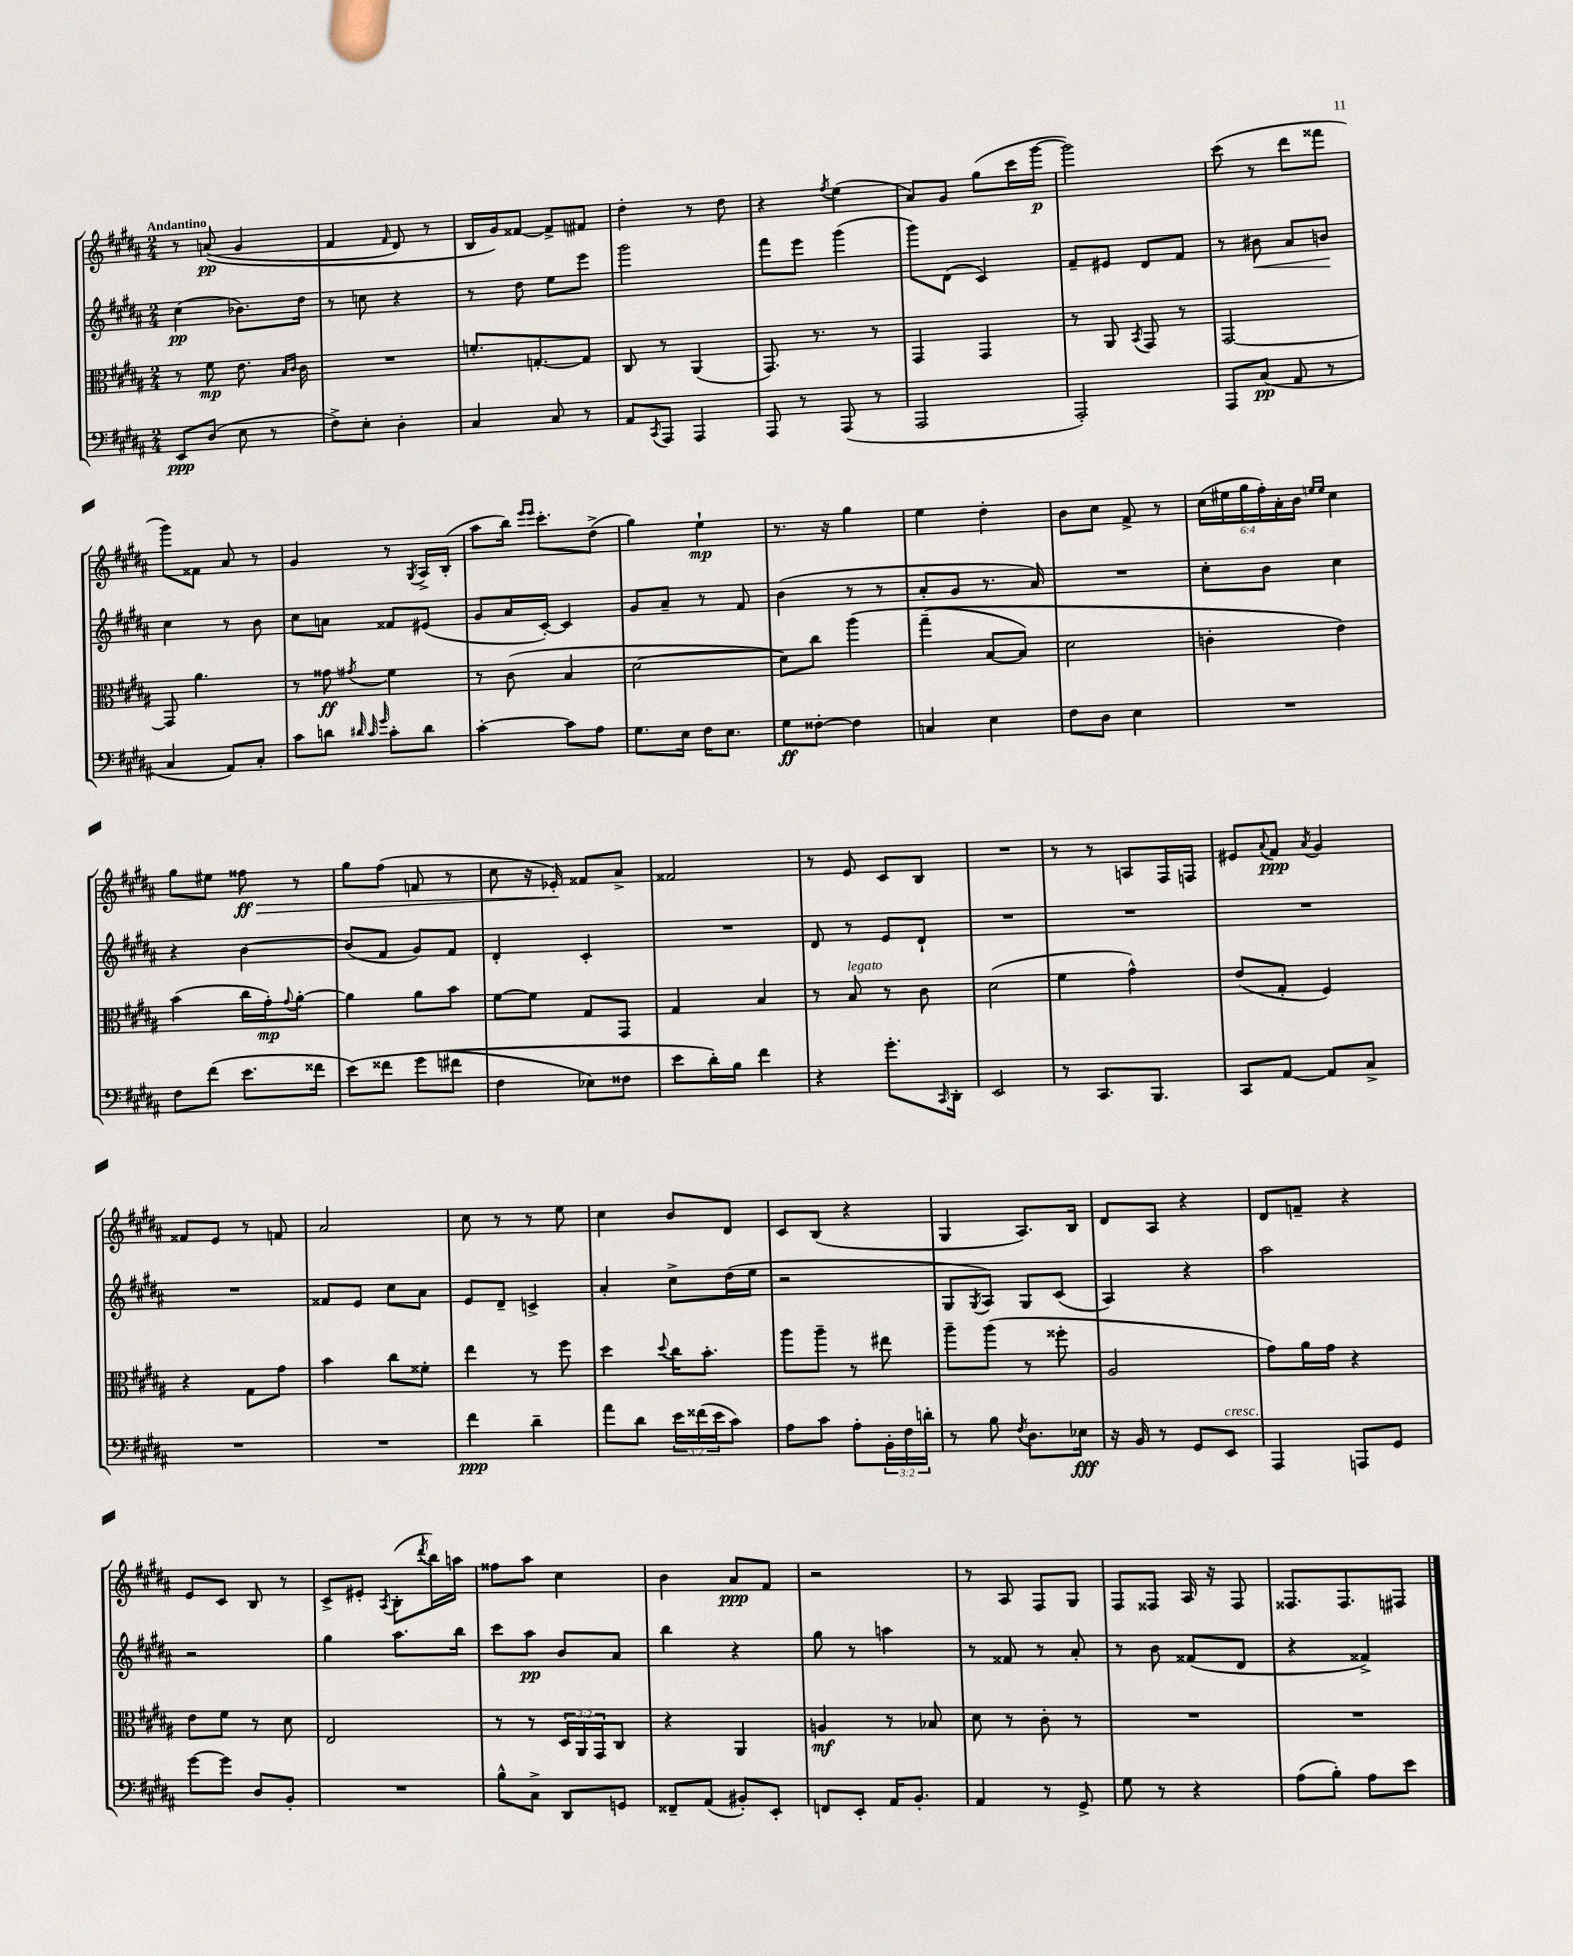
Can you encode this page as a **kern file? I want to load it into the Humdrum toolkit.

**kern	**kern	**kern	**kern
*staff4	*staff3	*staff2	*staff1
*clefF4	*clefC3	*clefG2	*clefG2
*k[f#c#g#d#a#]	*k[f#c#g#d#a#]	*k[f#c#g#d#a#]	*k[f#c#g#d#a#]
*M2/4	*M2/4	*M2/4	*M2/4
8EE	8r	(4cc#	8r
(8D#	8f#	.	&((8a
8E	8.e	8.b-)	4g#
8r	.	.	.
.	16qqB	.	.
.	16qqc#	.	.
.	16c#	16dd#	.
=	=	=	=
8F#^)	2r	8r	4f#
8E'	.	8cc	.
.	.	.	16qqf#
4D#'	.	4r	8d#)
.	.	.	8r
=	=	=	=
4C#	8.f'	8r	16B
.	.	.	16g#&)
.	.	8dd#	[8f##
.	[8.G'	.	.
8C#	.	8ee	8f##^]
8r	8G]	8eee	8f#
=	=	=	=
8AA#	8C#	2ggg#	4dd#'
8qCC#	.	.	.
8AAA#	8r	.	.
4AAA#	(4AA#	.	8r
.	.	.	8dd#
=	=	=	=
8AAA#	8.GG#)	8fff#	4r
8r	.	8eee	.
.	8.r	.	.
.	.	.	8qff#
(8AAA#	.	(4ggg#	(4ee
8r	8r	.	.
=	=	=	=
2AAA#	4GG#	8ggg#)	8a#)
.	.	(8d#	8g#
.	4GG#	4c#)	(8gg#
.	.	.	16ccc#
.	.	.	[16ggg#
=	=	=	=
2AAA#')	8r	8f#~	2ggg#])
.	8AA#	8e#	.
.	8qBB	.	.
.	8GG#	8d#	.
.	8r	8f#	.
=	=	=	=
8AAA#	[2GG#	8r	(8ccc#
(8C#	.	8b#	8r
8AA#	.	8a#	8ddd#
8r	.	8b	8fff##
=	=	=	=
4C#	8GG#]	4cc#	8ggg#)
.	4.a#	.	8f##
8AA#)	.	8r	8a#
8C#'	.	8b	8r
=	=	=	=
8c#	8r	8cc#	4g#
8d	8g##	8a	.
32qqd#	.	.	.
32qqc#	.	.	.
32qqg#	8qg#	.	.
8c#'	4f#	8f##	8r
.	.	.	8qG#
8d#	.	(8e#	16A#^
.	.	.	(16B'
=	=	=	=
[4c#'	8r	8g#	8aa#
.	(8c#	16a#	16bb)
.	.	.	16qqeee
.	.	.	16qqeee
.	.	[16c#')	8.ccc#'
8c#]	4B	4c#]	.
8A#	.	.	(8dd#^
=	=	=	=
8.G#	[2d#	8g#	4gg#)
.	.	8a#~	.
16E	.	.	.
16F#	.	8r	4ee`
8.E	.	.	.
.	.	8f#	.
=	=	=	=
8G#	8d#])	(4b	8.r
[8F##'	8cc#	.	.
.	.	.	16r
4F##]	&(4aa#	8r	4gg#
.	.	8r	.
=	=	=	=
4C	(4gg#~	8a#'	4ee
.	.	8g#	.
4E	[8B	8.r	4dd#'
.	8B])	.	.
.	.	16a#)	.
=	=	=	=
8F#	2d#	2r	8b
8D#	.	.	8cc#
4E	.	.	8f#^
.	.	.	8r
=	=	=	=
2r	4c'	8cc#'	(24cc#
.	.	.	24ee#
.	.	.	24gg#
.	.	8b	24ff#')
.	.	.	24a#'
.	.	.	24b
.	.	.	16qqee
.	.	.	16qqee
.	4e&)	4cc#	4cc#
=	=	=	=
8F#	(4b	4r	8gg#
(8f#	.	.	8ee#
8.e	16cc#	[4b	8ff##
.	16g#')	.	.
.	8qqg#	.	.
.	[8a#'	.	8r
16f##	.	.	.
=	=	=	=
&(8e)	4a#]	(8b]	8gg#
8f##	.	8f#	(8ff#
(8g#	8a#	8g#)	8f
8f#	8b	8f#	8r
=	=	=	=
4F#	[8f#	4d#'	8cc#
.	8f#]	.	16r
.	.	.	16e-')
8E-)	8G#	4c#'	8f##
8F##	8GG#	.	8a#^
=	=	=	=
8e	4G#	2r	2f##
16d#'&)	.	.	.
16B	.	.	.
4f#	4B	.	.
=	=	=	=
4r	8r	8d#	8r
.	8B	8r	8e
8.g#'	8r	8e	8c#
.	8c#	8d#`	8B
16qqCC#	.	.	.
16DD#'	.	.	.
=	=	=	=
2EE	(2d#	2r	2r
=	=	=	=
8r	4f#	2r	8r
8.CC#	.	.	8r
.	4g#^^)	.	8A
8.BBB	.	.	.
.	.	.	16F#
.	.	.	16F
=	=	=	=
8CC#	(8e	2r	8e#
.	.	.	8qqa#
[8AA#	8G#'	.	8f#
.	.	.	8qa#
8AA#]	4F#)	.	4g#
8C#^	.	.	.
=	=	=	=
2r	4r	2r	8f##
.	.	.	8e
.	8G#	.	8r
.	8g#	.	8f
=	=	=	=
2r	4b	8f##	2a#
.	.	8e	.
.	8cc#	8cc#	.
.	8f##'	8a#	.
=	=	=	=
4f#	4ee	8e	8cc#
.	.	8d#~	8r
4d#~	8r	4c^	8r
.	8ff#	.	8ee
=	=	=	=
8a#	4dd#	4a#'	4cc#
8d#	.	.	.
.	8qqdd#	.	.
24e	16cc#	8cc#^	8b
(24f##	.	.	.
.	8.b'	.	.
24e	.	.	.
8c#)	.	(16dd#	8d#
.	.	16ee	.
=	=	=	=
8A#	8aa#	2r	8c#
8c#	8aa#~	.	(8B
8A#'	8r	.	4r
24BB'	8ee#	.	.
24F#	.	.	.
24d'	.	.	.
=	=	=	=
8r	8aa#~	8G#	4G#
.	.	8qG#	.
8B	(8aa#	8A#)	.
8qF#	.	.	.
8.D#	8r	8G#	8.A#)
.	8ff##'	(8c#	.
16E-	.	.	16B
=	=	=	=
16r	2A#	4A#)	8d#
16BB	.	.	.
8r	.	.	8A#
8GG#	.	4r	4r
8EE	.	.	.
=	=	=	=
4AAA#	8g#)	2aa#	8d#
.	16a#	.	8f~
.	16g#	.	.
8AAA	4r	.	4r
8GG#	.	.	.
=	=	=	=
[8g#	8e	2r	8e
8g#]	8f#	.	8c#
8D#	8r	.	8B
8BB'	8d#	.	8r
=	=	=	=
2r	2E	4gg#	8c#^
.	.	.	8e#'
.	.	.	8qA#
.	.	8.aa#	(8B'
.	.	.	8qddd#
.	.	.	16bb)
.	.	16bb	16aa
=	=	=	=
8B^^	8r	8ccc#	8ff##
8C#^	8r	8aa#	8aa#
8DD#	24D#	8b	4cc#
.	24AA#	.	.
.	24GG#	.	.
8GG	8C#	8a#	.
=	=	=	=
8FF##~	4r	4bb	4b
(8AA#	.	.	.
8BB#')	4AA#	4r	8a#
8EE'	.	.	8f#
=	=	=	=
8FF	4A	8gg#	2r
8EE'	.	8r	.
16AA#	8r	4aa	.
8.BB'	.	.	.
.	8B-	.	.
=	=	=	=
4AA#	8d#	8r	8r
.	8r	8f##	8A#
8r	8c#'	8r	8F#
8GG#^	8r	8a#'	8G#
=	=	=	=
8G#	2r	8r	8F#
8r	.	8b	8F##
4r	.	(8f##	16A#
.	.	.	16r
.	.	8d#	8F##
=	=	=	=
(8A#	2r	4r	8.F##
8B')	.	.	.
.	.	.	8.F##
8A#	.	4f##^)	.
8e	.	.	8F#
==	==	==	==
*-	*-	*-	*-
